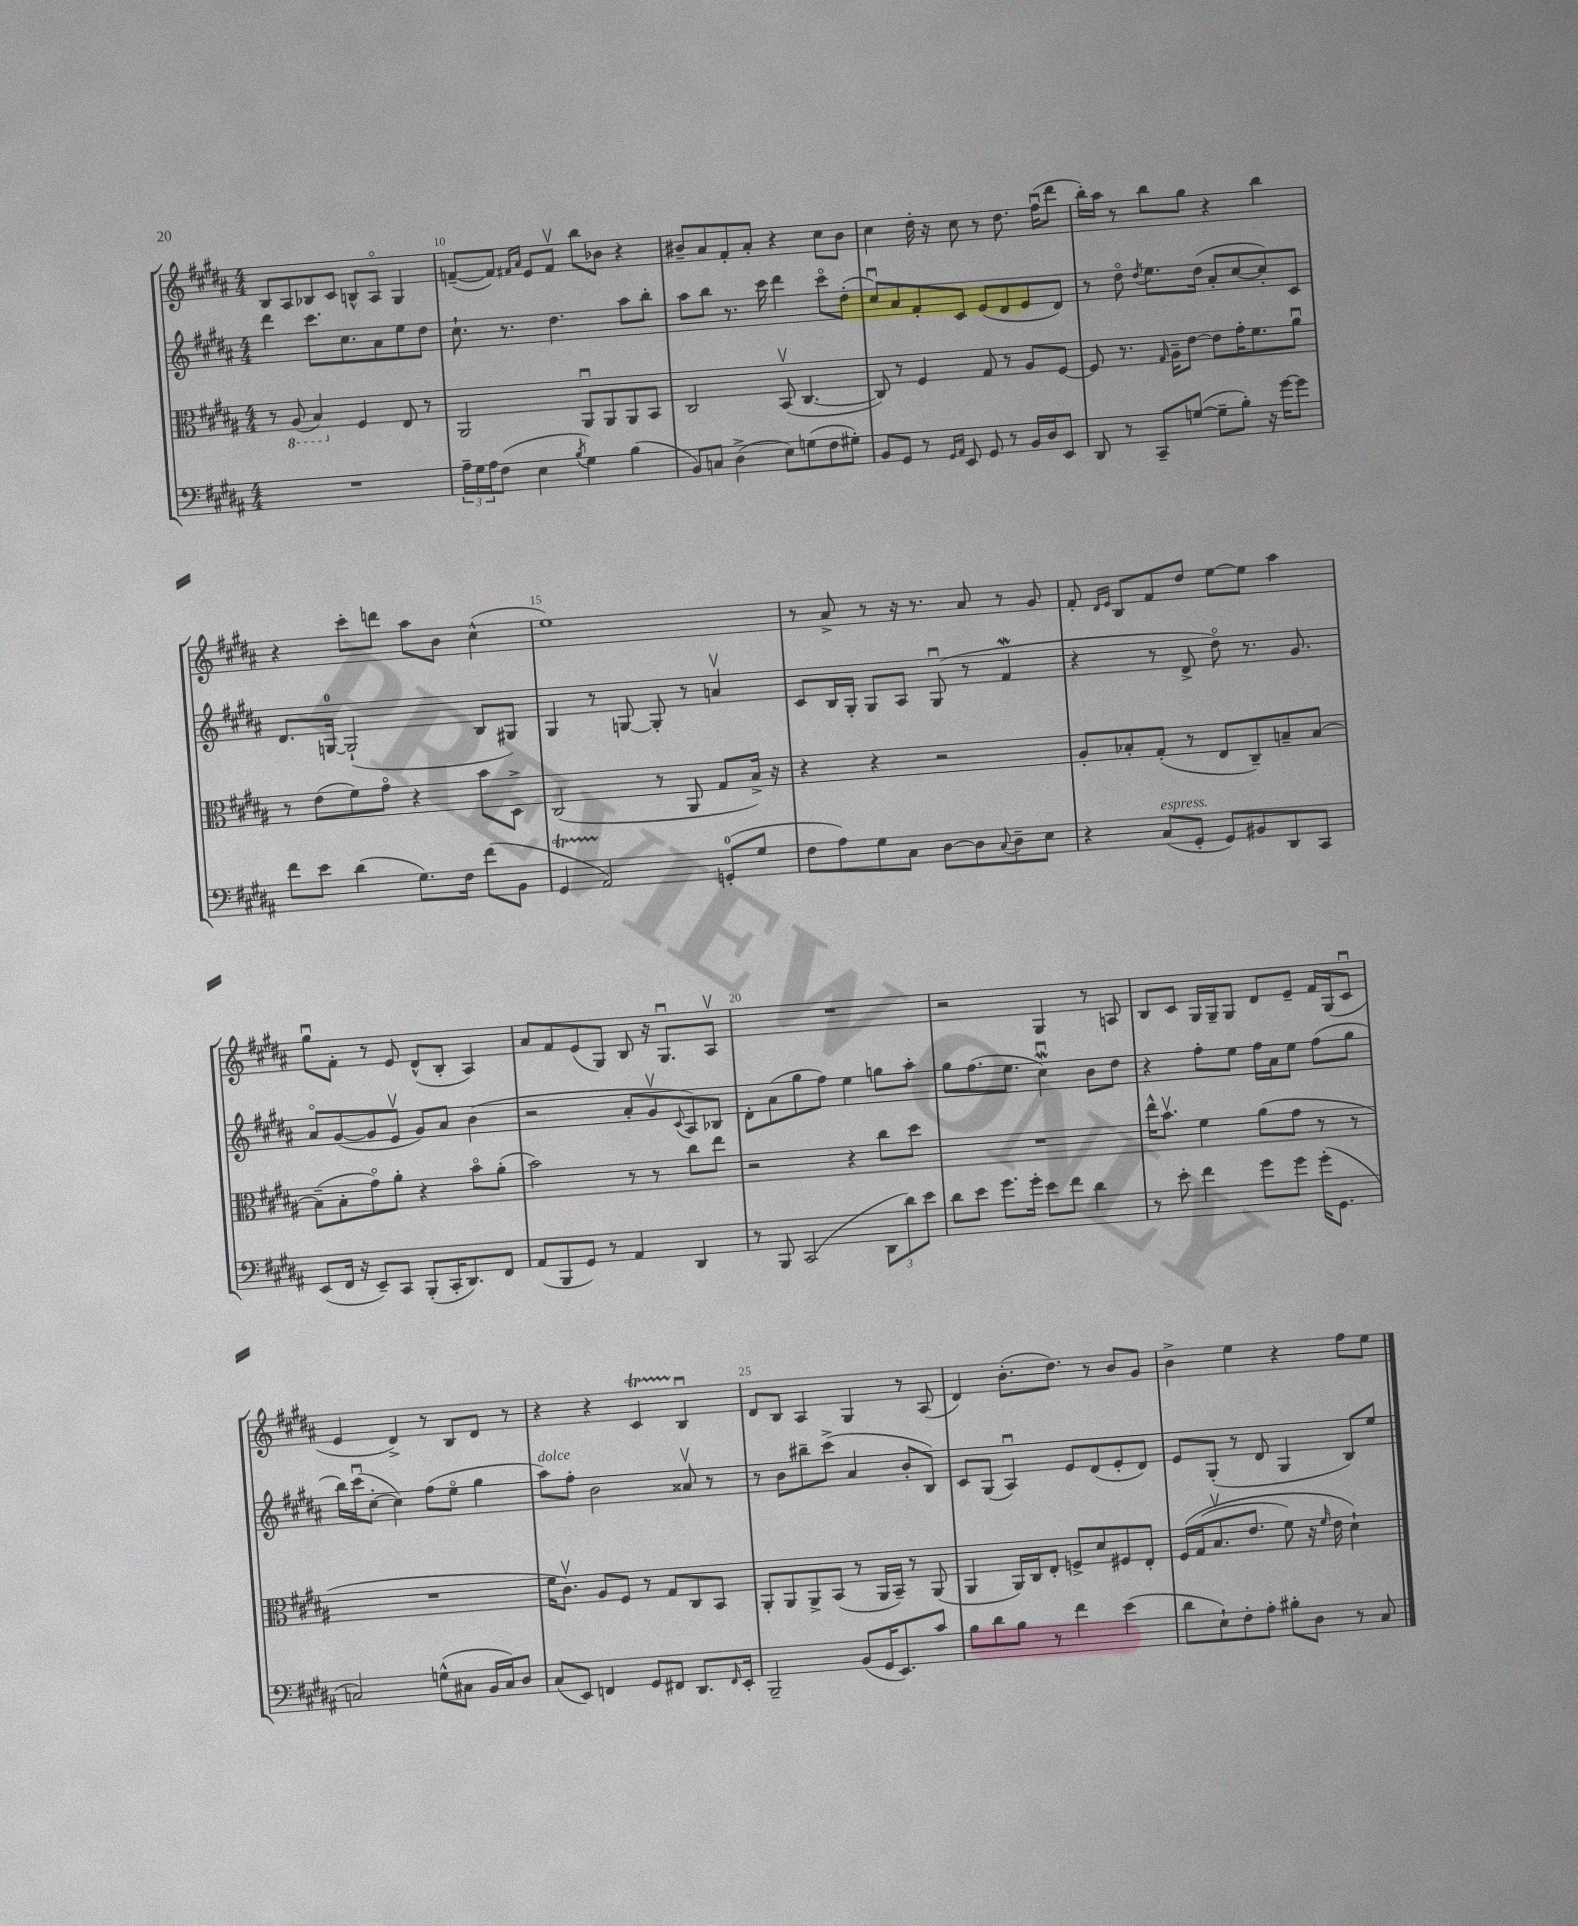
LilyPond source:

<<
\new StaffGroup <<
\new Staff = "s0" {
    \clef treble \key b \major \numericTimeSignature \time 4/4
    b8 ais8 bes8 cis'8 b8-^ ais8\flageolet gis4 |
    f'8~--( f'8) \grace { fis'16 ais'16 } e'8 fis'8\upbow b''8 bes'8 r4 |
    bis'8-- ais'8 fis'8-. ais'8-. r4 cis''8 bis'8 |
    cis''4 dis''16-. r16 cis''8 r8 dis''8. fis''16\downbow( dis'''8 |
    b''16-.) ais''16 r8 b''8 gis''8 r4 b''4 |
    r4 cis'''8-. d'''8 ais''8 b'8 cis''4-^( |
    e''1) |
    r8 ais'8-> r8 r16 r8. ais'8 r8 gis'8 |
    fis'8-. \grace { dis'16 e'16 } b8 fis'8 dis''8 e''8~ e''8 ais''4 |
    gis''8\downbow fis'8-. r8 e'8 dis'8-^( b8-. ais4) |
    ais'8 fis'8 e'8( gis8) b8 r16 gis8.\downbow ais8\upbow |
    R1 |
    r2 gis4 r8 a8 |
    b8 cis'8 gis16 gis16-- gis8 dis'8 e'8-- fis'16 gis16( cis'8\downbow |
    e'4 dis'4->) r8 b8 dis'8 r8 |
    r4 r4 cis'4\startTrillSpan b4\downbow\stopTrillSpan |
    dis'8 b8 ais4 gis4 r8 ais8( |
    dis'4) b'8.-.( dis''8.) r8 b'8 gis'8 |
    b'4-> e''4 r4 fis''8 e''8 \bar "|." |
}
\new Staff = "s1" {
    \clef treble \key b \major \numericTimeSignature \time 4/4
    dis'''4 cis'''8. cis''8. ais'8 e''8 dis''8 |
    cis''8.-! r8. dis''4. ais''8 b''8-. |
    ais''8 b''8 r8. cis'''16 dis'''4 cis'''8\flageolet dis''8-.( |
    cis''8\downbow) ais'8 fis'8-. cis'8 e'8( dis'8 e'8 dis'8) |
    r8 dis''8\flageolet \acciaccatura { dis''8 } e''8. dis''16( ais'8-. cis''8~ cis''8-.) cis'8 |
    dis'8. g16-0~ g2-!( b8 gis8) |
    gis4 r8 g8~ g8-. r8 a'4\upbow |
    cis'8 b16 gis16-. gis8 ais8 gis8\downbow( r8 fis'4\mordent |
    r4 r8 dis'8-> dis''8\flageolet) r8. gis'8. |
    ais'8\flageolet gis'8~( gis'8 e'8\upbow gis'8) ais'8 b'4( |
    r2 ais'8-. gis'8\upbow \appoggiatura { cis'8 } ais8) bes8 |
    dis'8-. ais'8( gis''8 fis''8) e''4 g''8 ais''8-. |
    gis''8 fis''8.( e''8. cis''4\downbow\mordent) b'8 dis''8 |
    r4 fis''8-. e''8 fis''16 ais'16 e''8 fis''8( gis''8 |
    b''16) cis'''16\downbow( cis''8~-. cis''4) fis''8( e''8\flageolet gis''4 |
    ais''8^\markup { \italic "dolce" }) fis''8-. b'2 aisis'8\upbow r8 |
    r8 b'8 bis''8-- cis'''8->( ais'4 b'8-. b8) |
    cis'8 gis8( ais4\downbow) e'8 dis'8( e'8-. dis'8) |
    e'8 gis8-.( r8 dis'8 gis4 b8) e''8 \bar "|." |
}
\new Staff = "s2" {
    \clef alto \key b \major \numericTimeSignature \time 4/4
    r8 \ottava #-1 ais,8( b,4) \ottava #0 fis4 e8 r8 |
    ais,2 ais,8\downbow ais,8 ais,8 b,8 |
    cis2 b,8\upbow( cis4.~ |
    cis8) r8 fis4 gis8 r8 ais8 fis8~ |
    fis8 r8. \grace { gis16 } ais16-- e'8~ e'8 gis'16-. fis'8. ais'8\downbow |
    r8 e'8( fis'8) gis'8\flageolet r4 b'8 dis8-> |
    cis2( r8 ais,8 gis8 b16->) r16 |
    r4 r4 r2 |
    ais8-. bes8-. gis8-.( r8 e8 cis8--) b8-- b8~ |
    b8--( b8-. gis'8\flageolet) ais'8-. r4 b'8\flageolet ais'8-.( |
    b'2) r8 r8 cis''8 e''8 |
    r2 r4 cis''8 dis''8 |
    R1 |
    e''16-^ b'8.\upbow fis'4 ais'8( gis'8 r8 r8 |
    R1 |
    fis'16 cis'8.\upbow) ais8 fis8 r8 gis8 cis8 b,8 |
    ais,8-. ais,8 ais,8-> b,8( r8 ais,16 b,16--) r8 ais,8( |
    ais,4 ais,16) cis16 e8-. f8-> dis'8 fis8 e8-. |
    fis16\( gis16( b8.\upbow e'8. fis'8) r16 \grace { fis'16 } e'16 dis'4-!\) \bar "|." |
}
\new Staff = "s3" {
    \clef bass \key b \major \numericTimeSignature \time 4/4
    R1 |
    \tuplet 3/2 { ais16-- gis16 ais16 } fis8( e4 \acciaccatura { b8 } gis4) b4( |
    b,8) c8 dis4->( e8) g8( fis8 gis8-.) |
    b,8 gis,8 r8 \grace { gis,16 ais,16 } e,8 gis,8 r8 b,16 dis16 e,8 |
    dis,8 r8 cis,8-- g8~( g8-- b8-.) r16 gis'16~ gis'8 |
    fis'8 e'8 dis'4( gis8.) fis16 fis'8( b,8 |
    gis,4\startTrillSpan ais,2\stopTrillSpan) g,8-0-.( gis8 |
    fis8 ais8) gis8 cis8 dis8~ dis8 \appoggiatura { cis8 } dis8-- e8 |
    r4 cis8^\markup { \italic "espress." }( gis,8-. gis,8) bis,8 dis,8 cis,8 |
    e,8( fis,16 r16 e,8--) cis,8 b,,8-.( cis,16-. dis,8.) fis,8 |
    ais,8( b,,8 gis,8) r8 ais,4 dis,4 |
    r8 b,,8 cis,2( \tuplet 3/2 { dis,8 dis'8) e'8 } |
    dis'8 e'8 gis'8. gis'16-. e'8 fis'8 dis'4 |
    r8 e'8-. fis'4 gis'8 gis'8 gis'16-.( gis,8. |
    c2) g8-^( cis8 b,16 cis16) dis8 |
    cis8( e,8) f,4 gis,8 fis,8 dis,8. \grace { fis,16 } e,16-. |
    b,,2-- b,8( gis,16 e,8.) cis'8 |
    b8 dis'8 b8 r8 fis'4 e'4( |
    dis'8 e8-!) fis8-. ais8-. bis8-. dis8 r8 cis8 \bar "|." |
}
>>
>>
\layout { \context { \Score currentBarNumber = #9 \override BarNumber.break-visibility = ##(#f #t #t) barNumberVisibility = #(every-nth-bar-number-visible 5) } }
